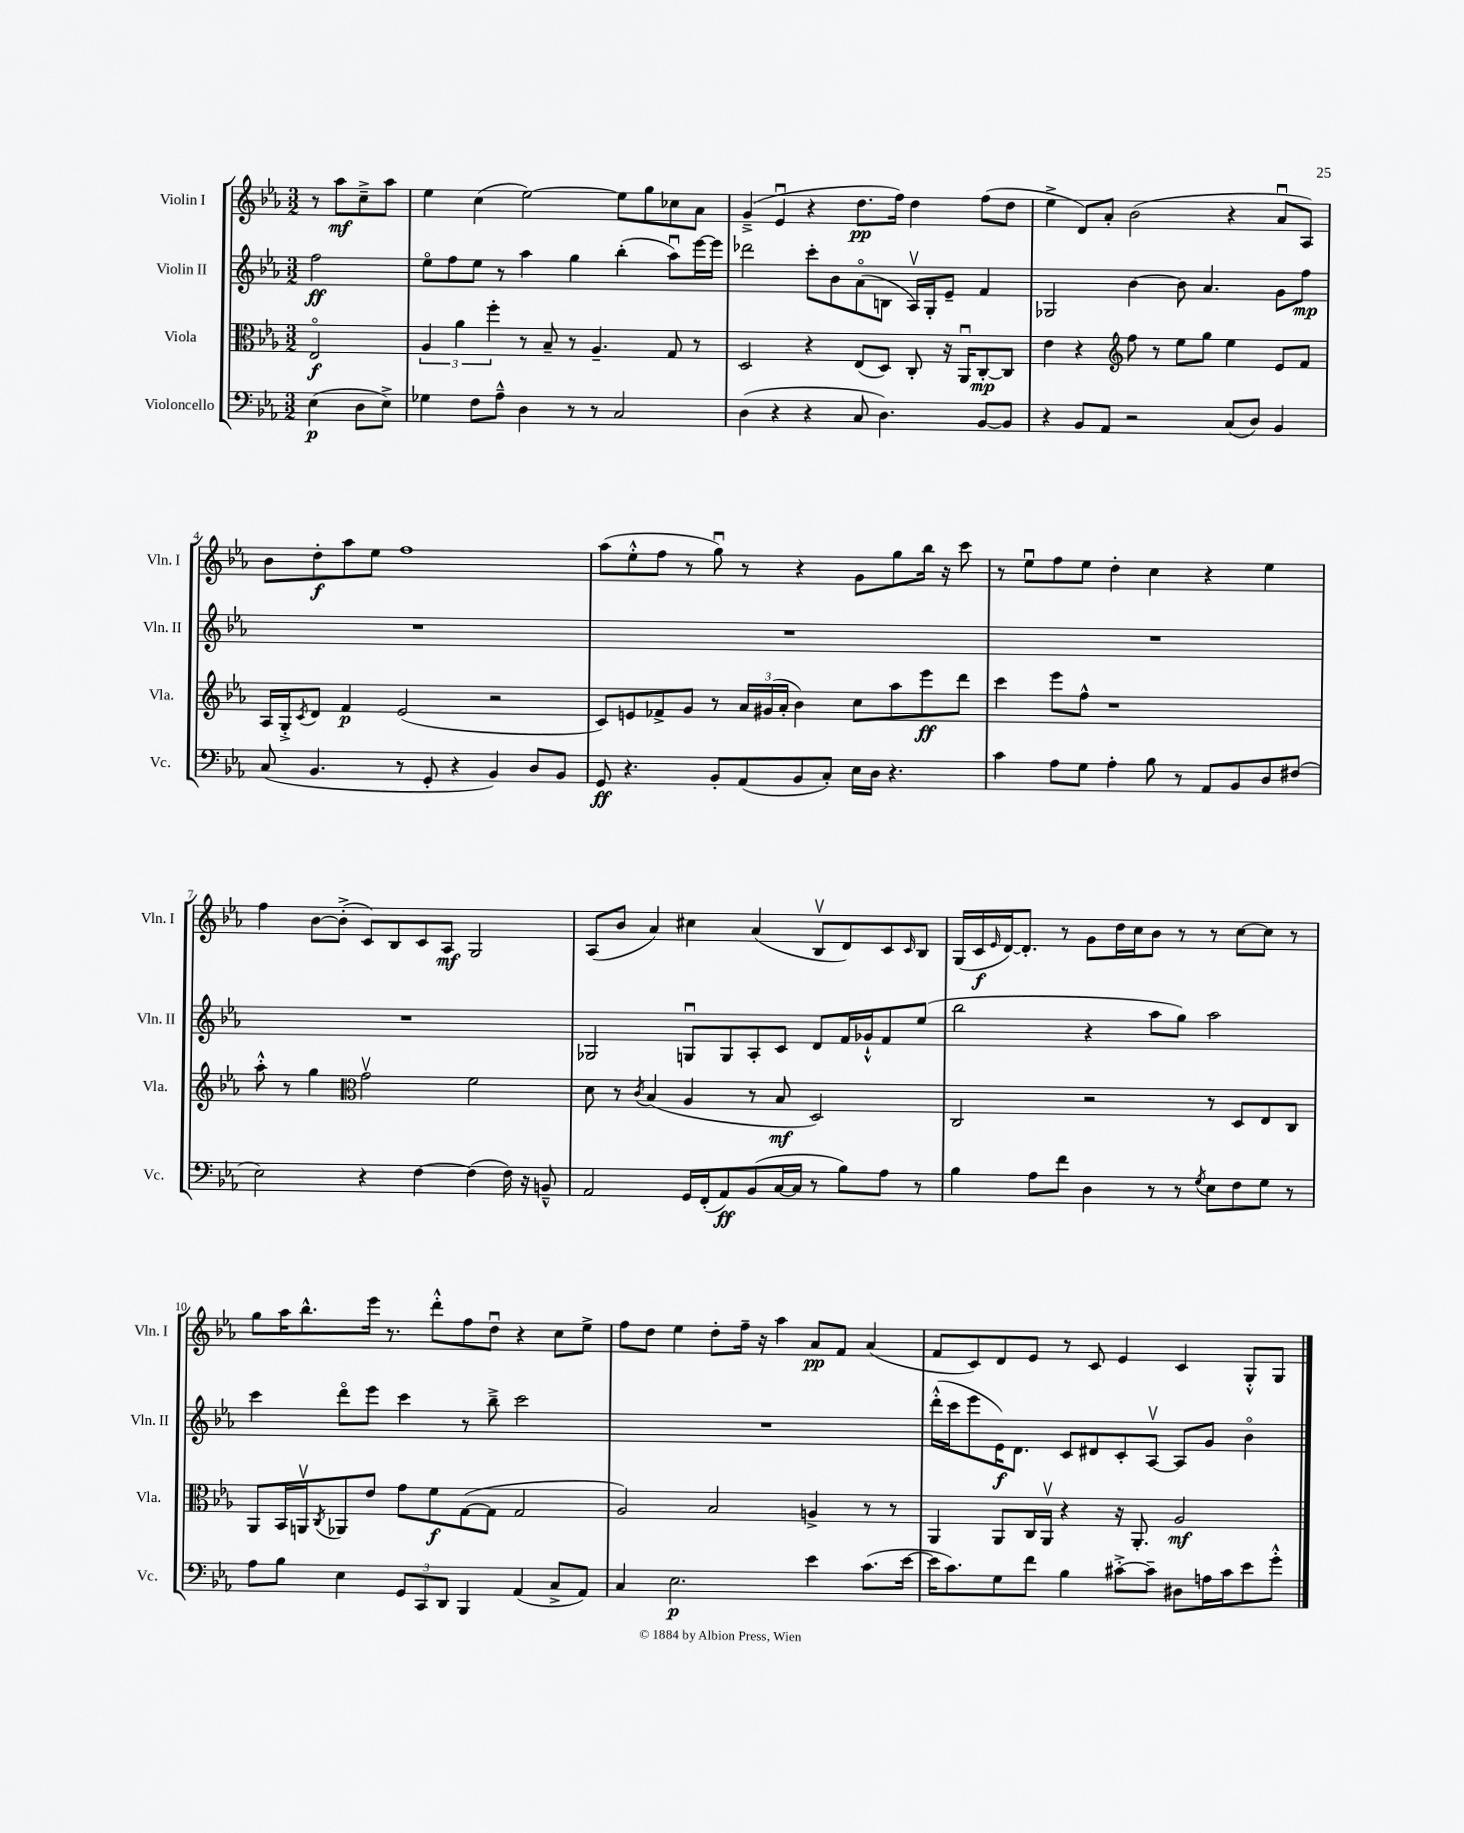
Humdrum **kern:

**kern	**kern	**kern	**kern
*staff4	*staff3	*staff2	*staff1
*clefF4	*clefC3	*clefG2	*clefG2
*k[b-e-a-]	*k[b-e-a-]	*k[b-e-a-]	*k[b-e-a-]
*M3/2	*M3/2	*M3/2	*M3/2
(4E-\	2E-o/	2ff\	8r
.	.	.	8aa-\L
8D\L	.	.	8cc~^\
8E-^\J)	.	.	8aa-\J
=	=	=	=
4G-\	6A-/	8ee-o\L	4ee-\
.	.	8ff\	.
.	6a-\	.	.
8F\L	.	8ee-\J	(4cc\
.	6ff'\	.	.
8A-~^^\J	.	8r	.
4D\	8r	4aa-\	[2ee-\)
.	8B-~/	.	.
8r	8r	4gg\	.
8r	4.A-~/	.	.
2C/	.	(4bb-'\	8ee-\]L
.	.	.	8gg\
.	8G/	8aa-u\L)	8cc-\
.	8r	[16eee-\L	8a-\J
.	.	16eee-\]JJ	.
=	=	=	=
(4D\	2D/	2ddd-\	(4g~^/
4r	.	.	4e-u/
4r	4r	8ccc'\L	4r
.	.	8b-\	.
8C/	(8E-/L	(8a-o\	8.dd\L
4.D\)	8D/J)	8B\J	.
.	.	.	16ff\Jk)
.	8C'/	16A-v/LL)	4dd\
.	.	16G'/J	.
.	16r	8e-~/J	.
.	16AA-u/LK	.	.
[8BB-/L	[8C'/	4f/	(8ff\L
8BB-/]J	8C/]J	.	8dd\J
=	=	=	=
4r	4e-\	2G-/	4ee-^\
8BB-/L	4r	.	8d/L)
8AA-/J	.	.	8a-'/J
*	*clefG2	*	*
2r	8ff\	[4b-\	(2b-\
.	8r	.	.
.	8ee-\L	8b-\]	.
.	8gg\J	4.a-/	.
(8C/L	4ee-\	.	4r
8D/J)	.	.	.
4BB-/	8e-/L	8g\L	8a-u/L
.	8f/J	8ff\J	8A-/J)
=	=	=	=
(8C/	16A-/LL	1.r	8b-\L
.	16G'^/J	.	.
.	8qc/	.	.
4.BB-/	8d/J	.	8dd'\
.	4f/	.	8aa-\
.	.	.	8ee-\J
8r	(2e-/	.	1ff
8GG'/	.	.	.
4r	.	.	.
4BB-/)	2r	.	.
8D/L	.	.	.
8BB-/J	.	.	.
=	=	=	=
8GG/	8c/L)	1.r	(8aa-\L
4.r	8e/	.	8ee-'^^\
.	8f-^/	.	8ff\J
.	8g/J	.	8r
8BB-'/L	8r	.	8ggu\)
(8AA-/	24a-/LL	.	8r
.	(24g#/	.	.
.	24a-'/JJ	.	.
8BB-/	4b-\)	.	4r
8C'/J)	.	.	.
16E-\LL	8cc\L	.	8g\L
16D\JJ	.	.	.
4.r	8aa-\	.	8gg\
.	8eee-\	.	16bb-\Jk
.	.	.	16r
.	8ddd\J	.	8ccc\
=	=	=	=
4c\	4ccc\	1.r	8r
.	.	.	8ee-u\L
8A-\L	8eee-\L	.	8ff\
8G\J	8ff^^\J	.	8ee-\J
4A-'\	1r	.	4dd'\
8B-\	.	.	4cc\
8r	.	.	.
8AA-/L	.	.	4r
8BB-/	.	.	.
8D/	.	.	4ee-\
(8F#/J	.	.	.
=	=	=	=
2E-\)	8aa-'^^\	1.r	4ff\
.	8r	.	.
.	4gg\	.	[8b-\L
.	.	.	(8b-'^\]J
*	*clefC3	*	*
4r	2gv\	.	8c/L)
.	.	.	8B-/
[4F\	.	.	8c/
.	.	.	8A-/J
(4F\]	2f\	.	2G/
16F\)	.	.	.
16r	.	.	.
8BB~^^/	.	.	.
=	=	=	=
2AA-/	8d\	2G-/	(8A-/L
.	8r	.	8b-/J
.	8qc/	.	.
.	(4B-/	.	4a-/)
16GG/LL	4A-/	8Gu/L	4cc#\
(16FF'/J	.	.	.
8AA-/)	.	8G/	.
(8BB-/	8r	8A-'/	(4a-/
[16C/L	8B-/	8c/J	.
16C/]JJ	.	.	.
8r	2D/)	8d/L	8B-v/L
8B-\L)	.	16f/L	8d/)
.	.	16g-`^^/J	.
8A-\J	.	8f/	8c/
.	.	.	16qqc/
8r	.	(8ee-/J	8B-/J
=	=	=	=
4B-\	2C/	2bb-\	(16G/LL
.	.	.	16c/
.	.	.	16qqe-/
.	.	.	[16d/J)
.	.	.	8.d'/]J
8A-\L	.	.	.
8f\J	.	.	8r
4D\	2r	4r	8g\L
.	.	.	16dd\L
.	.	.	16cc\J
8r	.	8aa-\L	8b-\J
8r	.	8gg\J)	8r
8qG/	.	.	.
8E-\L	8r	2aa-\	8r
8F\	8D/L	.	[8cc\L
8G\J	8E-/	.	8cc\]J
8r	8C/J	.	8r
=	=	=	=
8A-\L	8AA-/L	4ccc\	8gg\L
8B-\J	16BB-/L	.	16aa-\K
.	16AAv/J	.	8.bb-^^\
.	8qC/	.	.
4E-\	8AA-/	8dddo\L	.
.	8e-/J	8eee-\J	16eee-\Jk
.	.	.	8.r
12GG/L	8g\L	4ccc\	.
12CC/	.	.	.
.	8f\	.	8ddd'^^\L
12DD/J	.	.	.
4BBB-/	([8G\	8r	8ff\
.	8G\]J	8bb-~^\	8ddu\J
(4AA-/	2G/	2ccc\	4r
8C^/L	.	.	8cc\L
8AA-/J)	.	.	8ee-^\J
=	=	=	=
4C/	2A-/)	1.r	8ff\L
.	.	.	8dd\J
2.E-\	.	.	4ee-\
.	2B-/	.	8dd'\L
.	.	.	16ff~\Jk
.	.	.	16r
.	.	.	4aa-\
4e-\	4A^/	.	8a-/L
.	.	.	8f/J
(8.c\L	8r	.	(4a-/
.	8r	.	.
[16e-\Jk	.	.	.
=	=	=	=
16e-\]LK	4AA-/	(16ddd'^^\LL	8f/L
8.c\)	.	16ccc\J	.
.	.	8eee-\	8c/)
8G\	8AA-/L	16e-\K)	8d/
.	.	8.d\J	.
8f\J	16C/L	.	8e-/J
.	16AA-v/JJ	.	.
4B-\	4r	8c/L	8r
.	.	8d#/	8c/
[8c#'^\L	16r	8c'/	4e-/
.	8.AA-'/	.	.
8c#~\]J	.	[8A-v/J	.
8D#\L	2A-/	8A-/]L	4c/
16A\L	.	8g/J	.
16c#\J	.	.	.
8e-\	.	4b-o\	8G'^^/L
8g'^^\J	.	.	8G/J
==	==	==	==
*-	*-	*-	*-
